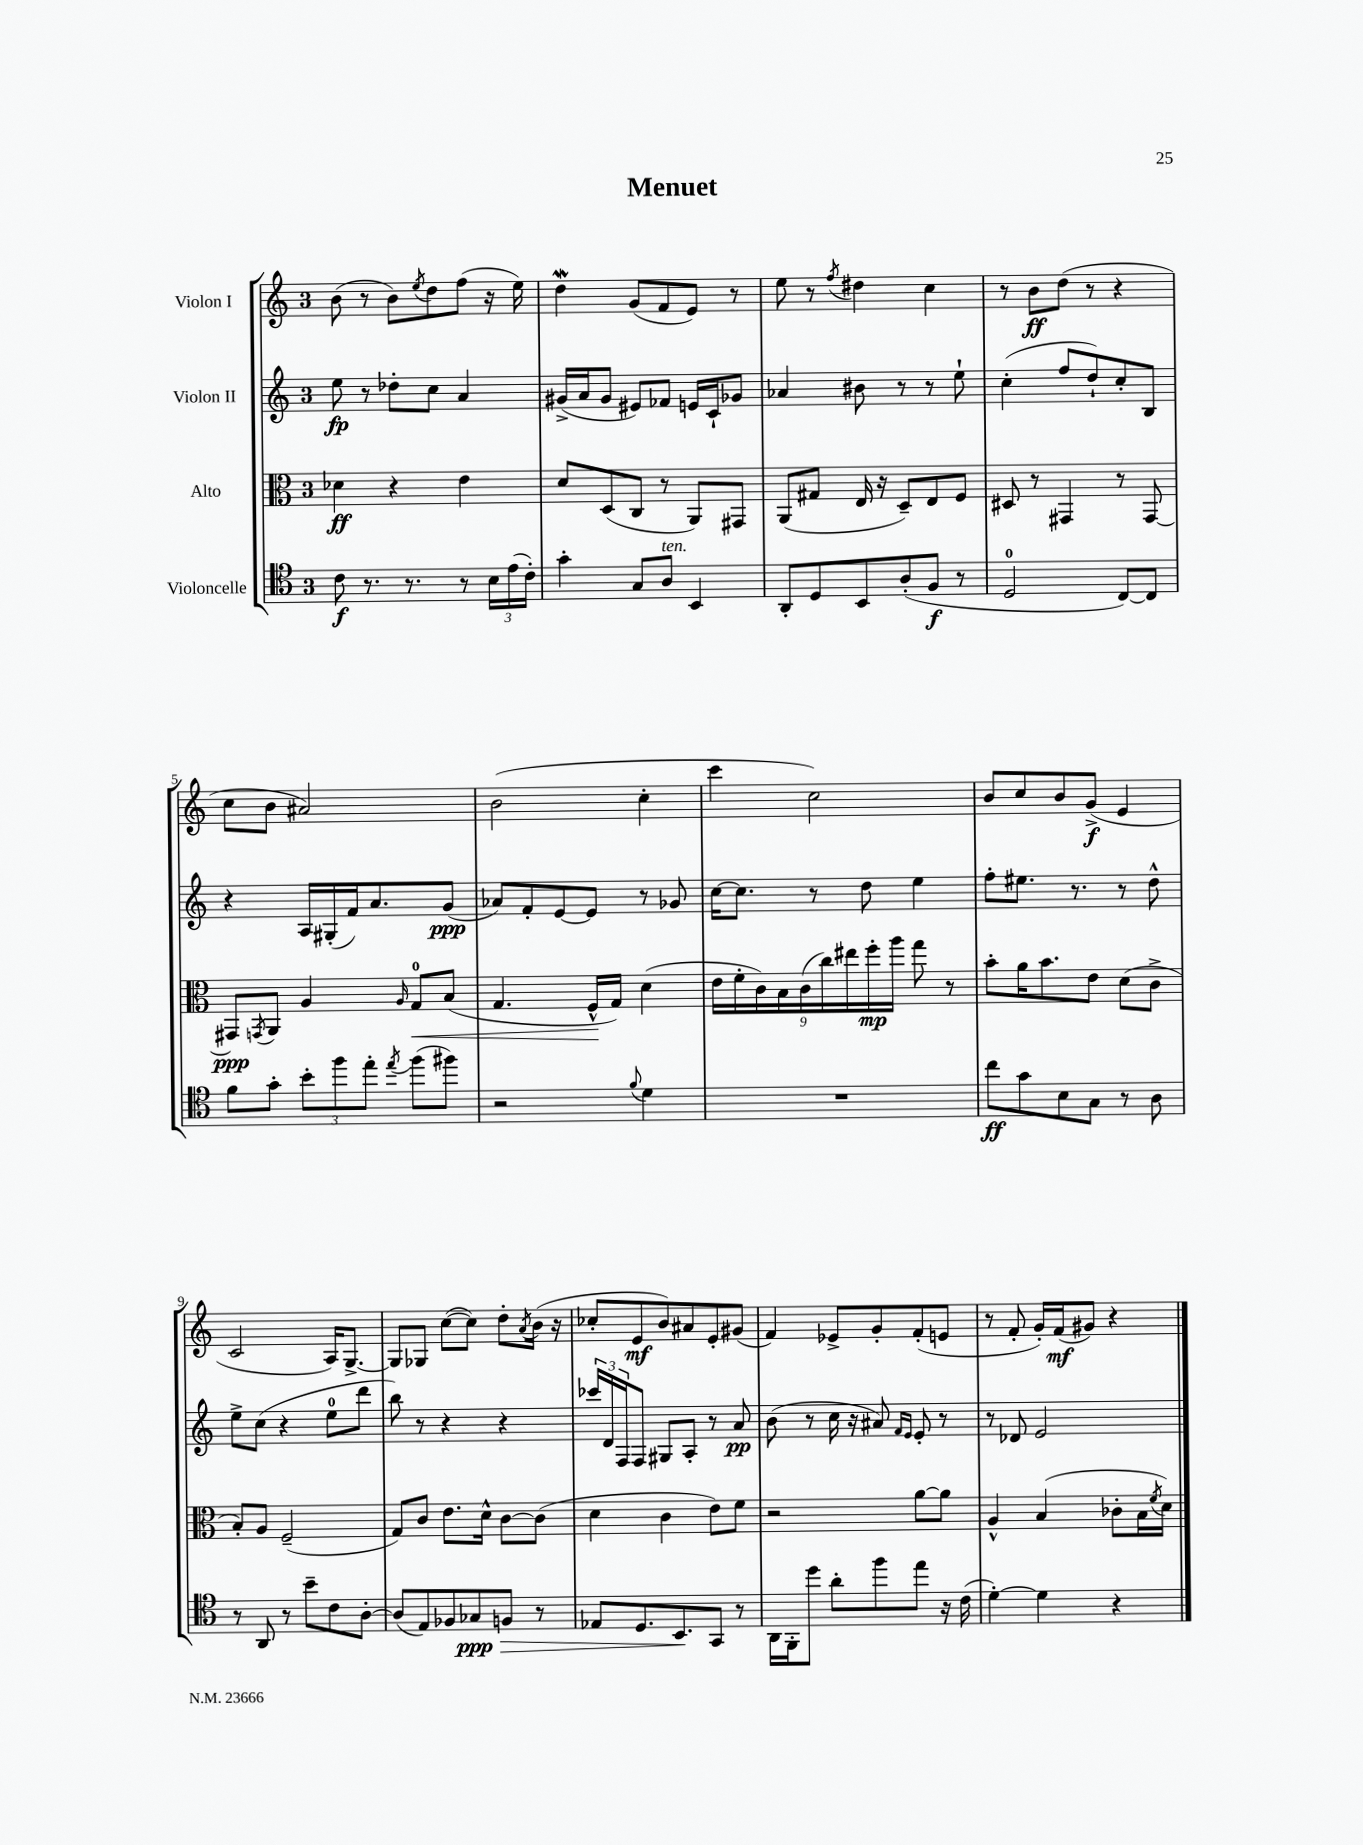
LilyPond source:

\header { title = "Menuet" }
<<
\new StaffGroup <<
\new Staff = "s0" \with { instrumentName = "Violon I" } {
    \clef treble \key c \major \once \override Staff.TimeSignature.style = #'single-digit \time 3/4
    b'8( r8 b'8) \acciaccatura { e''8 } d''8 f''8( r16 e''16) |
    d''4\mordent g'8( f'8 e'8) r8 |
    e''8 r8 \acciaccatura { f''8 } dis''4 c''4 |
    r8 b'8\ff d''8( r8 r4 |
    c''8 b'8 ais'2) |
    b'2( c''4-. |
    c'''4 c''2) |
    b'8 c''8 b'8 g'8->\f( e'4 |
    c'2 a16) g8.~-> |
    g8 ges8 c''8~( c''8) d''8-. \acciaccatura { a'8 } b'16( r16 |
    ces''8-. e'8\mf b'8) ais'8 e'8-. gis'8( |
    f'4) ees'8-> g'8-. f'8-.( e'8 |
    r8 f'8-. g'16-.) f'16\mf( gis'8) r4 \bar "|." |
}
\new Staff = "s1" \with { instrumentName = "Violon II" } {
    \clef treble \key c \major \once \override Staff.TimeSignature.style = #'single-digit \time 3/4
    e''8\fp r8 des''8-. c''8 a'4 |
    gis'16->( a'16 gis'8 eis'8) fes'8 e'16 c'16-! ges'8 |
    aes'4 bis'8 r8 r8 e''8-! |
    c''4-.( f''8 d''8-!) c''8-. b8 |
    r4 a16 gis16-.( f'16) a'8. g'8\ppp( |
    aes'8) f'8-. e'8~ e'8 r8 ges'8 |
    c''16~ c''8. r8 d''8 e''4 |
    f''8-. eis''8. r8. r8 d''8-^ |
    e''8-> c''8( r4 e''8-0 d'''8 |
    b''8) r8 r4 r4 |
    \tuplet 3/2 { ces'''16 d'16 f16 } f8 gis8 a8-. r8 a'8\pp |
    b'8( r8 c''16 r16 ais'8) \grace { f'16 e'16 } e'8-. r8 |
    r8 des'8 e'2 \bar "|." |
}
\new Staff = "s2" \with { instrumentName = "Alto" } {
    \clef alto \key c \major \once \override Staff.TimeSignature.style = #'single-digit \time 3/4
    des'4\ff r4 e'4 |
    d'8 d8( c8 r8 a,8) gis,8 |
    a,8( gis8 e16 r16 d8--) e8 f8 |
    dis8 r8 gis,4 r8 gis,8~ |
    gis,8\ppp \acciaccatura { g,8 } a,8 a4 \grace { a16 } g8-0\< b8( |
    g4. f16-^\! g16) d'4( |
    \tuplet 9/8 { e'16 f'16-. c'16) b16 c'16( c''16) eis''16 f''16-.\mp a''16 } g''8 r8 |
    b'8-. a'16 b'8. e'8 d'8( c'8-> |
    b8-.) a8 f2--( |
    g8) c'8 e'8. d'16-^ c'8~ c'8( |
    d'4 c'4 e'8) f'8 |
    r2 a'8~ a'8 |
    a4-^ b4( ces'8-. b16 \acciaccatura { f'8 } d'16) \bar "|." |
}
\new Staff = "s3" \with { instrumentName = "Violoncelle" } {
    \clef tenor \key c \major \once \override Staff.TimeSignature.style = #'single-digit \time 3/4
    c'8\f r8. r8. r8 \tuplet 3/2 { b16 e'16( c'16-.) } |
    g'4-. g8 a8^\markup { \italic "ten." } b,4 |
    a,8-. d8 b,8 a8-.( f8\f r8 |
    d2-0 c8~) c8 |
    f'8 g'8-. \tuplet 3/2 { b'8-. f''8 e''8-. } \acciaccatura { e''8 } f''8( fis''8) |
    r2 \appoggiatura { f'8 } d'4 |
    R2. |
    c''8\ff g'8 b8 g8 r8 a8 |
    r8 a,8 r8 b'8-- c'8 a8~-. |
    a8( e8) fes8 ges8\ppp\> f8 r8 |
    ees8 d8. b,8.\! g,8 r8 |
    a,16 f,16-. d''8 a'8-. f''8 e''8 r16 c'16( |
    d'4~-.) d'4 r4 \bar "|." |
}
>>
>>
